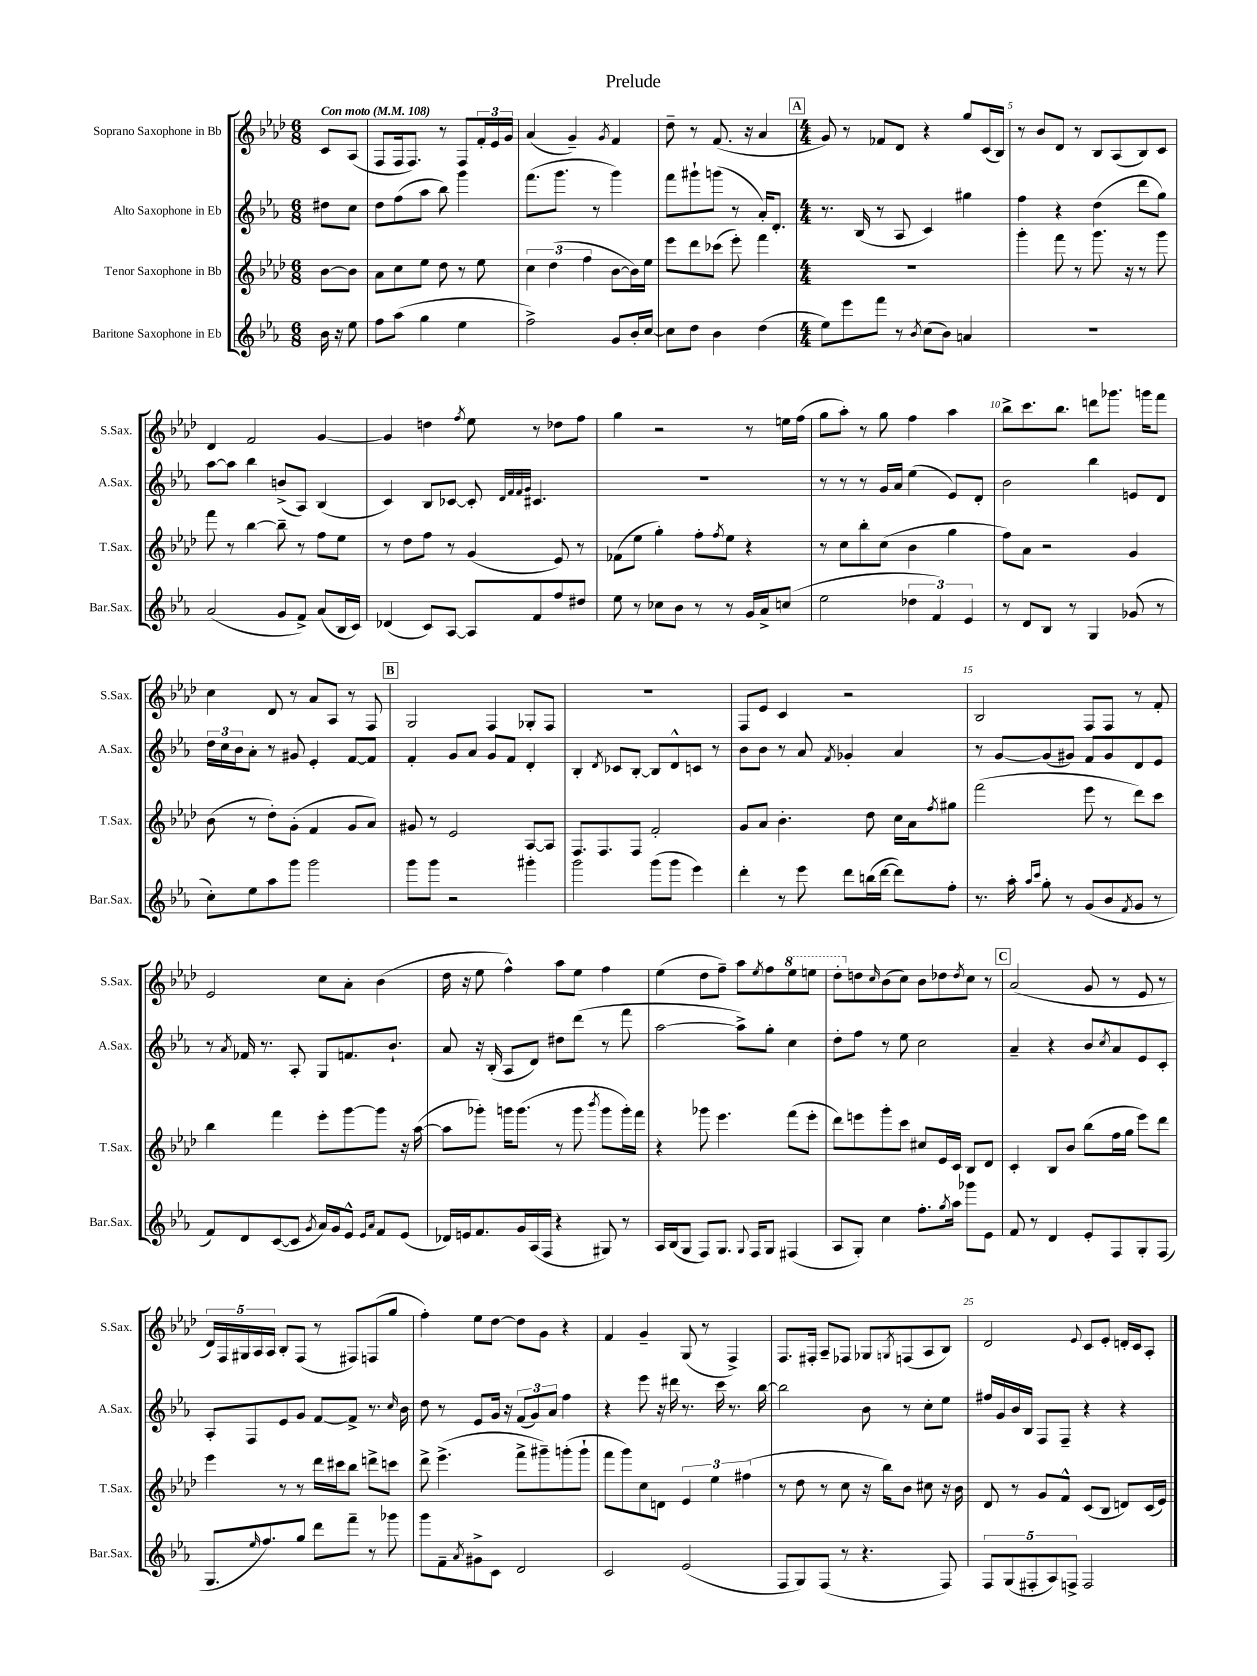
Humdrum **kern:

**kern	**kern	**kern	**kern
*part4	*part3	*part2	*part1
*staff4	*staff3	*staff2	*staff1
*I"Baritone Saxophone in Eb	*I"Tenor Saxophone in Bb	*I"Alto Saxophone in Eb	*I"Soprano Saxophone in Bb
*I'Bar.Sax.	*I'T.Sax.	*I'A.Sax.	*I'S.Sax.
*clefG2	*clefG2	*clefG2	*clefG2
*k[b-e-a-]	*k[b-e-a-d-]	*k[b-e-a-]	*k[b-e-a-d-]
*M6/8	*M6/8	*M6/8	*M6/8
*MM108	*MM108	*MM108	*MM108
=	=	=	=
!	!	!	!LO:TX:a:B:t=Con moto
16b-\	[8b-\L	8dd#X\L	8c/L
16r	.	.	.
8ee-\	8b-\J]	8cc\J	(8A-/J
=1	=1	=1	=1
8ff\L	8a-\L	8dd\L	8F/L
(8aa-\J	8cc\	(8ff\	16F/k
.	.	.	8.F/J)
4gg\	8ee-\J	8aa-\J	.
.	8dd-\	8bb-\)	8r
4ee-\	8r	4ggg\	8F/L
.	8ee-\	.	24f'/L
.	.	.	24e-/
.	.	.	24g/JJ
=2	=2	=2	=2
2ff^\)	6cc\	(8.fff\L	(4a-/
.	(6dd-\	.	.
.	.	8.ggg\J	.
.	.	.	4g~/)
.	6ff\	.	.
.	.	8r	.
.	.	.	8qg/
8g/L	[8b-\L	4ggg\)	4f/
16b-'/L	16b-\L])	.	.
[16cc/JJ	16ee-\JJ	.	.
=3	=3	=3	=3
8cc\L]	8eee-\L	8fff\L	8dd-~\
8dd\J	8ddd-\	8ggg#X`\	8r
4b-\	(8ccc-X\J	(8gggn\J	(8.f/
.	8eee-'\)	8r	.
.	.	.	16r
(4dd\	4fff\	16a-'/KL)	4a-/
.	.	8.d'/J	.
!!LO:REH:place=s1:t=A
=4	=4	=4	=4
*M4/4	*M4/4	*M4/4	*M4/4
8ee-\L)	1r	8.r	8g/)
8eee-\	.	.	8r
.	.	(16B-/	.
8fff\J	.	8r	8f-X/L
8r	.	8A-/	8d-/J
8qb-/	.	.	.
(8cc\L	.	4c/)	4r
8b-\J)	.	.	.
4an/	.	4gg#X\	8gg/L
.	.	.	(16c/L
.	.	.	16B-/JJ)
=5	=5	=5	=5
1r	4ggg'\	4ff\	8r
.	.	.	8b-/L
.	8fff\	4r	8d-/J
.	8r	.	8r
.	8.ggg\	(4dd\	8B-/L
.	.	.	(8A-/
.	16r	.	.
.	8r	8ddd\L	8B-/)
.	8ggg\	8gg\J)	8c/J
!!LO:LB:g=z
=6	=6	=6	=6
(2a-/	8fff\	[8aa-\L	4d-/
.	8r	8aa-\J]	.
.	[4bb-\	4bb-\	2f/
8g/L	8bb-~\]	(8bn^/L	.
8f^/J)	8r	8A-/J)	.
(8a-/L	8ff\L	(4B-/	[4g/
16B-/L	8ee-\J	.	.
16c/JJ)	.	.	.
=7	=7	=7	=7
(4d-X/	8r	4c/)	4g/]
.	8dd-\L	.	.
8c/L)	8ff\J	8B-/L	4ddn\
[8A-/J	8r	[8c-X/J	.
.	.	.	8qff/
8A-/L]	(4g/	8c-'/]	8ee-\
.	.	32qqd/LLL	.
.	.	32qqf/	.
.	.	32qqf/	.
.	.	32qqg/JJJ	.
8f/	.	4.c#X/	8r
8ff/	8e-/)	.	8dd-X\L
8dd#X/J	8r	.	8ff\J
=8	=8	=8	=8
8ee-\	(8f-X\L	1r	4gg\
8r	8ee-\J	.	.
8cc-X\L	4gg'\)	.	2r
8b-\J	.	.	.
8r	8ff'\L	.	.
.	8qff/	.	.
8r	8ee-\J	.	.
16g/LL	4r	.	8r
16a-^/J	.	.	.
(8ccn/J	.	.	16een\LL
.	.	.	(16ff\JJ
=9	=9	=9	=9
2ee-\	8r	8r	8gg\L
.	8cc\L	8r	8aa-'\J)
.	8bb-'\	8r	8r
.	(8cc\J	16g/LL	8gg\
.	.	16a-/JJ	.
6dd-X\	4b-\	(4ee-\	4ff\
6f/)	.	.	.
.	4gg\	8e-/L)	4aa-\
6e-/	.	.	.
.	.	8d'/J	.
=10	=10	=10	=10
8r	8ff\L)	2b-\	8bb-^\L
8d/L	8a-\J	.	8.ccc\
8B-/J	2r	.	.
.	.	.	8.bb-\J
8r	.	.	.
4G/	.	4bb-\	8dddn\L
.	.	.	8.ggg-X\J
(8g-X/	4g/	8en/L	.
.	.	.	16gggn\KL
8r	.	8d/J	8fff\J
!!LO:LB:g=z
=11	=11	=11	=11
8cc'\L)	(8b-\	24dd\LL	4cc\
.	.	24cc\	.
.	.	24b-\J	.
8ee-\	8r	8a-'\J	.
8aa-\	8dd-'\L)	8r	8d-/
8ggg\J	(8g'\J	8g#X/	8r
2ggg\	4f/	4e-'/	8a-/L
.	.	.	8A-/J
.	8g/L	[8f/L	8r
.	8a-/J)	8f/J]	8F/
!!LO:REH:place=s1:t=B
=12	=12	=12	=12
8ggg\L	8g#X/	4f'/	2G/
8ggg\J	8r	.	.
2r	2e-/	8g/L	.
.	.	8a-/J	.
.	.	8g/L	4F/
.	.	8f/J	.
4ggg#X'\	[8A-/L	4d'/	8G-X'/L
.	8A-/J]	.	8F/J
=13	=13	=13	=13
2ggg\	8.F/L	4B-'/	1r
.	8.F/	.	.
.	.	8qd/	.
.	.	8c-X/L	.
.	8F/J	[8B-'/J	.
(8ggg\L	2f'/	8B-/L]	.
8ggg\J	.	8d^^/	.
4eee-\)	.	8cn/J	.
.	.	8r	.
=14	=14	=14	=14
4ddd'\	8g/L	8b-\L	8F/L
.	8a-/J	8b-\J	8e-/J
8r	4.b-'\	8r	4c/
8eee-\	.	8a-/	.
.	.	8qf/	.
8ddd\L	.	4g-X'/	2r
(16bbn\L	8dd-\	.	.
[16ddd\JJ	.	.	.
8ddd\L])	16cc\LL	4a-/	.
.	16a-\J	.	.
.	8qff/	.	.
8ff'\J	8gg#X\J	.	.
=15	=15	=15	=15
8.r	(2fff\	8r	2B-/
.	.	[8g/L	.
16aa-'\	.	.	.
16qqaa-/LL	.	.	.
16qqccc/JJ	.	.	.
8gg'\	.	(8g/]	.
8r	.	8g#X/J)	.
(8g/L	8eee-\	8f/L	8F/L
8b-/	8r	8g#/	8F/J
8qf/	.	.	.
8g/J	8ddd-\L)	8d/	8r
8r	8ccc\J	8e-/J	8f'/
!!LO:LB:g=z
=16	=16	=16	=16
8f/L)	4bb-\	8r	2e-/
.	.	8qa-/	.
8d/	.	16f-X/	.
.	.	8.r	.
([8c/	4fff\	.	.
8c/J]	.	8A-'/	.
8qg/	.	.	.
16a-/LL)	8eee-'\L	8G/L	8cc\L
16g/J	.	.	.
8e-^^/J	[8ggg\	8.fn/	8a-'\J
16qqe-/LL	.	.	.
16qqa-/JJ	.	.	.
8f/L	8ggg\J]	.	(4b-\
.	.	8.b-`/J	.
(8e-/J	16r	.	.
.	([16aa-\	.	.
=17	=17	=17	=17
16d-X/LL)	8aa-\L]	8a-/	16dd-\
16en/J	.	.	16r
8.f/	8ggg-X'\J)	16r	8ee-\
.	.	(16B-'/	.
.	16gggn\KL	8A-/L	4ff^^\)
16g/L	(8.ggg\J	.	.
(16A-/	.	8d/J)	.
16F/JJ	.	.	.
4r	8r	8dd#X\L	8aa-\L
.	8ggg\	(8ddd\J	8ee-\J
.	8qbbb-/	.	.
8G#X/)	8ggg\L	8r	4ff\
8r	16ggg'\L)	8fff\	.
.	16fff\JJ	.	.
=18	=18	=18	=18
16A-/LL	4r	[2aa-\	(4ee-\
(16B-/J	.	.	.
8G/J	.	.	.
8F/L)	8ggg-X\	.	8dd-\L
8.G/J	4.eee-\	.	8ff~\J)
.	.	8aa-^\L])	8aa-\L
8qqG/	.	.	.
16F/KL	.	.	.
.	.	.	8qee-/
8G/J	.	8gg'\J	8ff\
*	*	*	*8va
(4F#X/	(8fff\L	4cc\	8eee-\
.	8eee-'\J	.	8eeen\J
=19	=19	=19	=19
8A-/L	8ddd-\L)	8dd'\L	8ddd-'\L
*	*	*	*X8va
8G'/J)	8eeen\	8ff\J	8ddn\
.	.	.	16qqcc/
4cc\	8ggg'\	8r	(8b-\
.	8ccc\J	8ee-\	8cc\J)
8.ff'\L	8cc#X/L	2cc\	8b-\L
.	16e-/L	.	8dd-X\
8qgg/	.	.	.
16aa-\Jk	16c/JJ	.	.
.	.	.	8qdd-/
8ggg-X\L	8B-/L	.	8cc\J
8e-\J	8d-/J	.	8r
!!LO:REH:place=s1:t=C
=20	=20	=20	=20
8f/	4c'/	4a-~/	(2a-/
8r	.	.	.
4d/	8B-/L	4r	.
.	8b-/J	.	.
8e-'/L	(8bb-\L	8b-/L	8g/
.	.	8qcc/	.
8F/	16ff\L	8a-/	8r
.	16gg\JJ	.	.
8G'/	8eee-\L)	8e-/	8e-/
(8F/J	8ddd-\J	8c'/J	8r
!!LO:LB:g=z
=21	=21	=21	=21
8.G/L	4eee-\	8A-'/L	20d-/LL)
.	.	.	20F/
.	.	.	20G#X/
.	.	8F/	.
.	.	.	20A-/
16qqee-/	.	.	.
8.ff/)	.	.	.
.	.	.	20A-/JJ
.	8r	8e-/	8B-'/L
8gg/J	8r	8g/J	(8F/J
8ddd\L	16ddd-\LL	[8f/L	8r
.	16ccc#X\J	.	.
8fff~\J	8bb-\J	8f^/J]	8F#X/L)
8r	8dddn^\L	8.r	(8Fn/
8ggg-X\	8cccn\J	.	8gg/J
.	.	16qqcc/	.
.	.	16b-\	.
=22	=22	=22	=22
8ggg\L	8ddd-^\	8dd\	4ff'\)
8f~\	(4.eee-^\	8r	.
8qa-/	.	.	.
8g#X^\	.	8e-/L	8ee-\L
8c\J	.	16g/Jk	[8dd-\J
.	.	16r	.
2d/	8fff^\L	(12f/L	8dd-\L]
.	.	12g/)	.
.	8ggg#X~\)	.	8g\J
.	.	12a-/J	.
.	(8gggn'\	4ff\	4r
.	8ggg`\J	.	.
=23	=23	=23	=23
2c/	8fff\L	4r	4f/
.	8ggg\)	.	.
.	8cc\	8eee-\	4g~/
.	8dn\J	16r	.
.	.	16ddd#X\	.
(2e-/	6e-/	8.r	(8G/
.	.	.	8r
.	6ee-\	.	.
.	.	16ccc\	.
.	.	8.r	4F^/)
.	(6ff#X\	.	.
.	.	[16bb-\	.
=24	=24	=24	=24
8F/L	8r	2bb-\]	8.F/L
8G/)	8dd-\	.	.
.	.	.	16F#X'/Jk
(8F/J	8r	.	8A-~/L
8r	8cc\	.	8F-X/J
4.r	16r	8b-\	8G-X/L
.	16bb-\KL)	.	.
.	.	.	8qGn/
.	8b-\J	8r	(8Fn/
.	8cc#X\	8cc'\L	8A-/
8F/)	16r	8ee-\J	8B-/J)
.	16b-\	.	.
=25	=25	=25	=25
10F/L	8d-/	16ff#X/LL	2d-/
.	.	16g/	.
(10G/	.	.	.
.	8r	16b-/	.
.	.	16B-/JJ	.
10F#X'/	.	.	.
.	8g/L	8F/L	.
10A-/)	.	.	.
.	8f^^/J	8F~/J	.
10Fn^/J	.	.	.
.	.	.	8qqe-/
2F/	(8c/L	4r	8c/L
.	8B-/J	.	8e-'/J
.	8dn/L)	4r	16dn'/LL
.	.	.	16c/J
.	(16c/L	.	8A-'/J
.	16e-/JJ)	.	.
==	==	==	==
*-	*-	*-	*-
